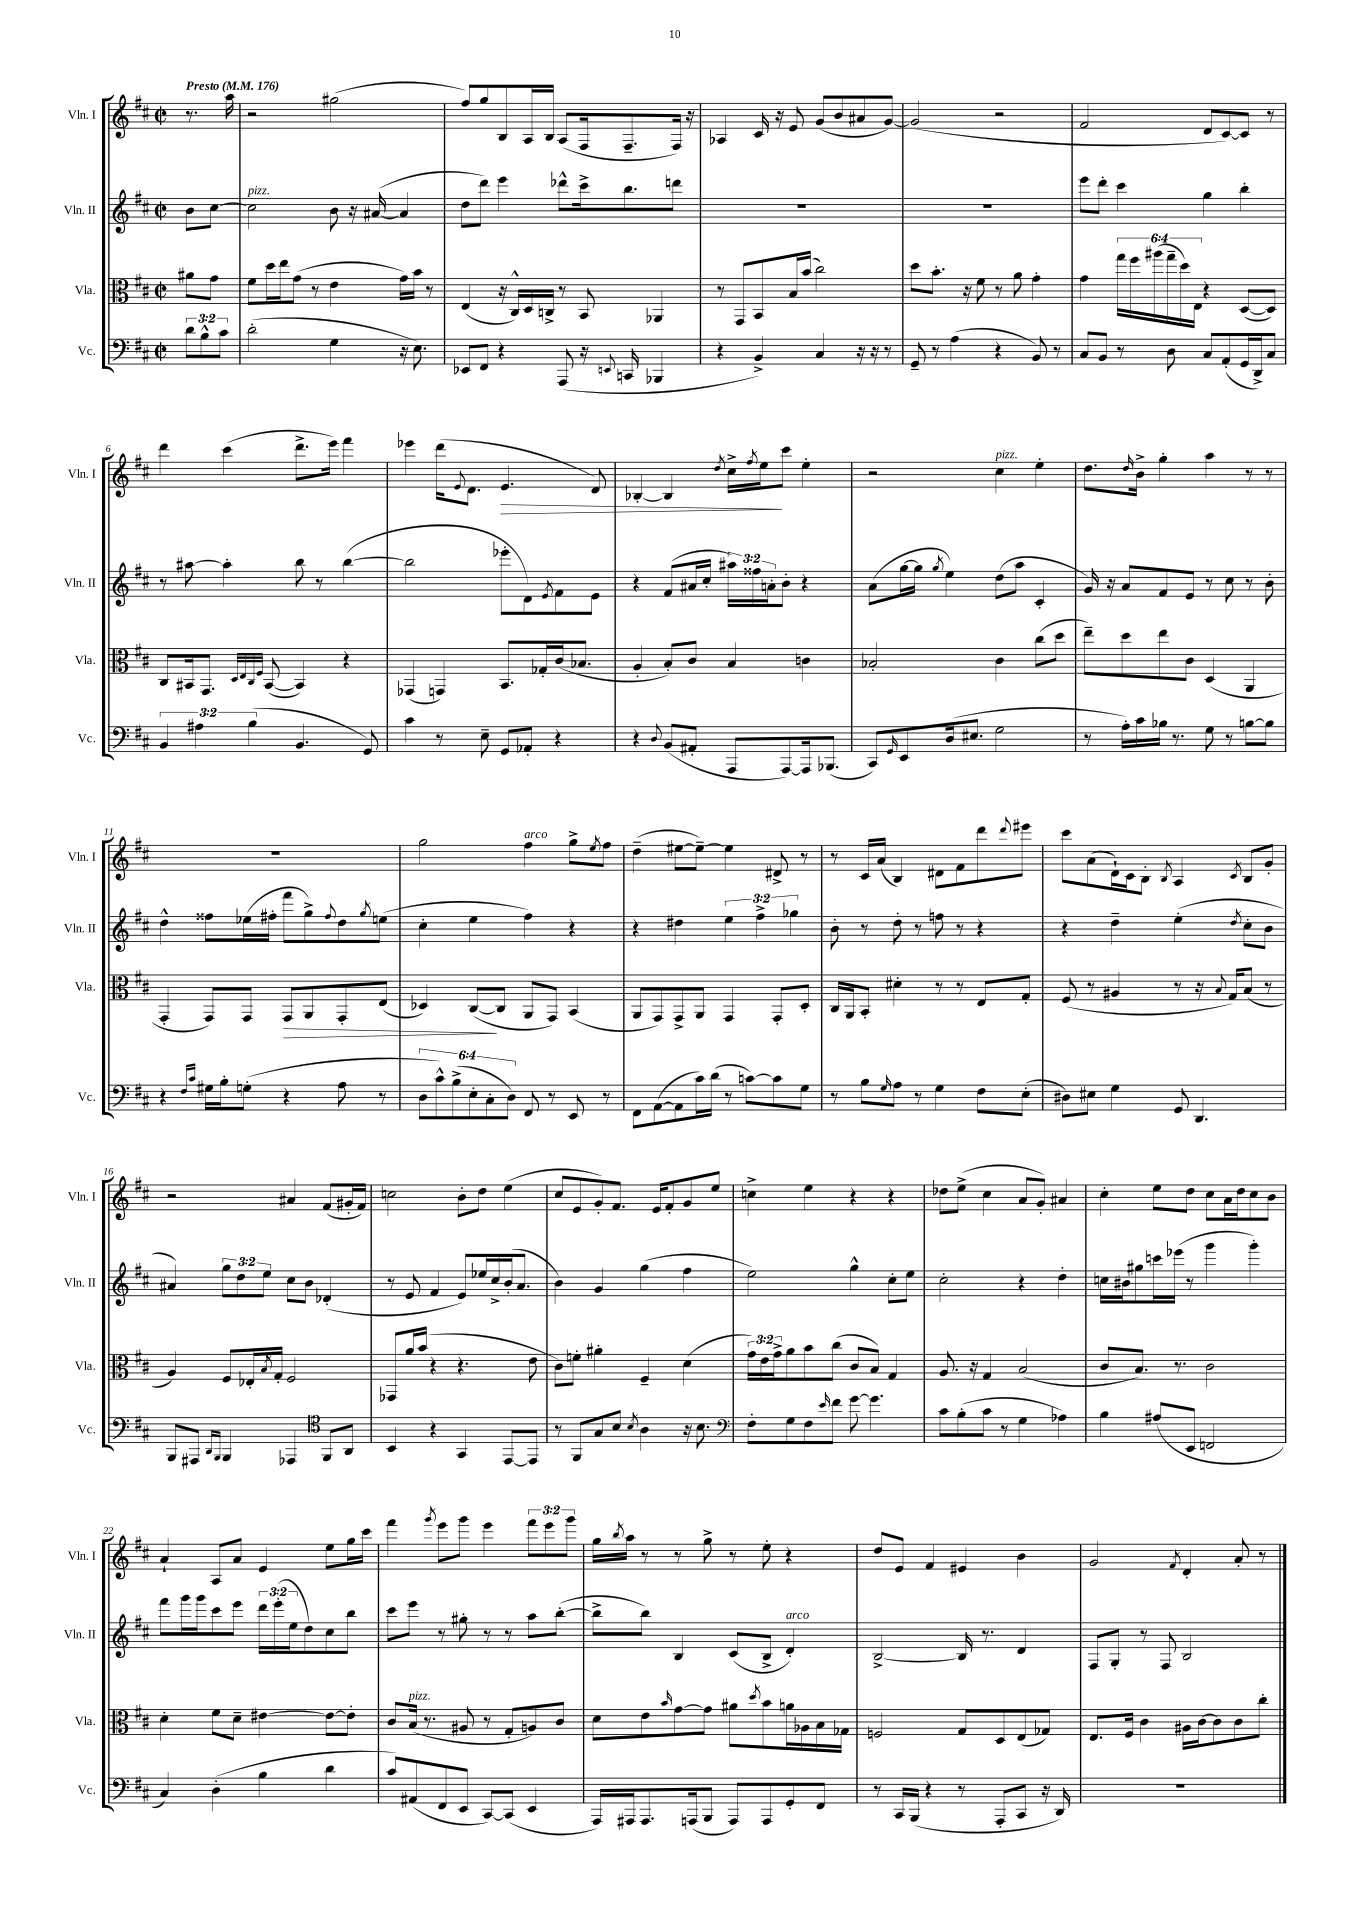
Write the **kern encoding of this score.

**kern	**kern	**dynam	**kern	**kern	**dynam
*part4	*part3	*part3	*part2	*part1	*part1
*staff4	*staff3	*staff3	*staff2	*staff1	*staff1
*I"Vc.	*I"Vla.	*	*I"Vln. II	*I"Vln. I	*
*I'Vc.	*I'Vla.	*	*I'Vln. II	*I'Vln. I	*
*clefF4	*clefC3	*	*clefG2	*clefG2	*
*k[f#c#]	*k[f#c#]	*	*k[f#c#]	*k[f#c#]	*
*M2/2	*M2/2	*	*M2/2	*M2/2	*
*met(c|)	*met(c|)	*	*met(c|)	*met(c|)	*
*MM176	*MM176	*	*MM176	*MM176	*
=	=	=	=	=	=
!	!	!	!	!LO:TX:a:B:t=Presto	!
12d\L	8a#X\L	.	8b\L	8.r	.
12B^^\	.	.	.	.	.
.	8g\J	.	[8cc#\J	.	.
12c#\J	.	.	.	.	.
.	.	.	.	16aa\	.
=1	=1	=1	=1	=1	=1
!	!	!	!LO:TX:a:i:t=pizz.	!	!
(2d'\	8f#\L	.	2cc#\]	2r	.
.	16dd\L	.	.	.	.
.	16ee\J	.	.	.	.
.	(8g\J	.	.	.	.
.	8r	.	.	.	.
4G\	4e\	.	8b\	(2gg#X\	.
.	.	.	16r	.	.
.	.	.	([16a#X/	.	.
16r	16g\LL)	.	4a#/]	.	.
8.E\)	16b\JJ	.	.	.	.
.	8r	.	.	.	.
=2	=2	=2	=2	=2	=2
8EE-X/L	(4E/	.	8dd\L	8ff#/L)	.
8FF#/J	.	.	8ddd\J)	8gg/	.
4r	16r	.	4eee\	8B/	.
.	16C#^^/LL)	.	.	.	.
.	16D/	.	.	16A/L	.
.	16Cn^/JJ	.	.	16B/JJ	.
(8AAA/	8r	.	8ddd-X^^\L	(8A/L	.
16r	8BB/	.	16ccc#^\k	16F#/k	.
8qqEEn/	.	.	.	.	.
16CCn/	.	.	8.bb\	8.F#~/	.
4BBB-X/	4AA-X/	.	.	.	.
.	.	.	8dddn\J	16F#/Jk)	.
.	.	.	.	16r	.
=3	=3	=3	=3	=3	=3
4r	8r	.	1r	4A-X/	.
.	8GG/L	.	.	.	.
4BB^/)	8BB/	.	.	16c#/	.
.	.	.	.	16r	.
.	16B/L	.	.	8e/	.
.	(16b/JJ	.	.	.	.
4C#/	2cc#\)	.	.	(8g/L	.
.	.	.	.	8b/	.
16r	.	.	.	8a#X/	.
16r	.	.	.	.	.
8r	.	.	.	[8g/J)	.
=4	=4	=4	=4	=4	=4
8GG~/	8dd\L	.	1r	(2g/]	.
8r	8.b'\J	.	.	.	.
(4A\	.	.	.	.	.
.	16r	.	.	.	.
.	8f#\	.	.	.	.
4r	8r	.	.	2r	.
.	8a\	.	.	.	.
8BB/)	4g'\	.	.	.	.
8r	.	.	.	.	.
=5	=5	=5	=5	=5	=5
8C#/L	4g\	.	8eee\L	2f#/	.
8BB/J	.	.	8ddd'\J	.	.
8r	24gg\LL	.	4ccc#\	.	.
.	24ff#\	.	.	.	.
.	(24aa#X\	.	.	.	.
8D\	24gg~\	.	.	.	.
.	24dd\)	.	.	.	.
.	24E\JJ	.	.	.	.
8C#/L	4r	.	4gg\	8d/L	.
(8AA'/	.	.	.	[8c#/)	.
16GG/L	([8D/L	.	4bb'\	8c#/J]	.
16DD^/J)	.	.	.	.	.
8C#/J	8D/J])	.	.	8r	.
!!LO:LB:g=z
=6	=6	=6	=6	=6	=6
6BB/	8C#/L	.	8r	4ddd\	.
.	16BB#X/k	.	[8aa#X\	.	.
6A#X\	.	.	.	.	.
.	8.GG/J	.	.	.	.
.	.	.	4aa#'\]	(4ccc#\	.
(6B\	.	.	.	.	.
.	32qqD/LLL	.	.	.	.
.	32qqE/	.	.	.	.
.	32qqC#/	.	.	.	.
.	32qqF#/JJJ	.	.	.	.
.	([8BB#/	.	.	.	.
4.BB/	4BB#/])	.	8bb\	8.ddd^\L	.
.	.	.	8r	.	.
.	.	.	.	16eee\Jk)	.
.	4r	.	([4bb\	4fff#\	.
8GG/)	.	.	.	.	.
=7	=7	=7	=7	=7	=7
4c#\	(4GG-X/	.	2bb\]	4eee-X\	.
8r	4GGn/)	.	.	(16ddd\KL	.
.	.	.	.	8qqe/	.
.	.	.	.	8.d\J	.
8E~\	.	.	.	.	.
!	!	!	!	!	!LO:HP:b
8GG/L	8.BB/L	.	8eee-X'\L	4.e/	>
8AA-X'/J	.	.	8d\)	.	.
.	16G-X'/L	.	.	.	.
.	.	.	8qe/	.	.
4r	(16c#/J	.	8f#\	.	.
.	8.B-X/J	.	.	.	.
.	.	.	8e\J	8d/)	.
=8	=8	=8	=8	=8	=8
4r	4A'/	.	4r	[4B-X'/	.
8qqD/	.	.	.	.	.
(8BB/L	8B'/L)	.	(8f#/L	4B-/]	.
8AA#X'/J	8c#/J	.	16a#X/L	.	.
.	.	.	16cc#'/JJ	.	.
.	.	.	.	8qdd/	.
8AAA/L	4B/	.	24aa#X\LL)	16cc#^\LL	.
.	.	.	24ff##X\	.	.
.	.	.	.	8qff#/	.
.	.	.	.	16ee\J	.
.	.	.	24an'\J	.	.
[8AAA/)	.	.	8b'\J	8ccc#\J	]
16AAA/k]	4cn\	.	4r	4ee'\	.
(8.BBB-X/J	.	.	.	.	.
=9	=9	=9	=9	=9	=9
8CC#/L)	2B-X'/	.	(8a\L	2r	.
16qqGG/	.	.	.	.	.
8EE/	.	.	[16gg\L	.	.
.	.	.	16gg\JJ]	.	.
.	.	.	8qgg/	.	.
(16D/k	.	.	4ee\)	.	.
8.E#X/J	.	.	.	.	.
!	!	!	!	!LO:TX:a:i:t=pizz.	!
2G\	4c#\	.	(8dd\L	4cc#\	.
.	.	.	8aa\J	.	.
.	(8cc#\L	.	4c#'/	4ee'\	.
.	8dd\J	.	.	.	.
=10	=10	=10	=10	=10	=10
8r	8ee~\L)	.	16g/)	8.dd\L	.
.	.	.	16r	.	.
16A'\LL)	8dd\	.	8a/L	.	.
.	.	.	.	16qqdd/	.
16c#\	.	.	.	16b^\Jk	.
16B-X\JJ	8ee\	.	8f#/	4gg'\	.
8.r	.	.	.	.	.
.	8c#\J	.	8e/J	.	.
8G\	(4D/	.	8r	4aa\	.
8r	.	.	8cc#\	.	.
[8Bn\L	4AA/	.	8r	8r	.
8B\J]	.	.	8b'\	8r	.
!!LO:LB:g=z
=11	=11	=11	=11	=11	=11
4r	4GG'/	.	4dd^^\	1r	.
16qqF#/LL	.	.	.	.	.
16qqc#/JJ	.	.	.	.	.
16G#X\LL	8GG/L)	.	8ff##X\L	.	.
16B'\J	.	.	.	.	.
(8Gn'\J	8GG/J	.	(16ee-X\L	.	.
.	.	.	16ff#X'\JJ	.	.
!	!	!LO:HP:b	!	!	!
4r	8GG/L	>	8fff#\L	.	.
.	8AA/	.	8gg^\)	.	.
.	.	.	8qqff#/	.	.
8A\	8GG'/	.	8dd\	.	.
.	.	.	8qgg/	.	.
8r	(8E/J	.	(8een\J	.	.
=12	=12	=12	=12	=12	=12
12D\L	4D-X/)	.	4cc#'\	2gg\	.
12c#^^\)	.	.	.	.	.
(12B^\	.	.	.	.	.
12E'\	([8C#/L	.	4ee\	.	.
12C#'\	.	.	.	.	.
.	8C#/J]	]	.	.	.
12D\J)	.	.	.	.	.
!	!	!	!	!LO:TX:a:i:t=arco	!
8FF#/	8AA/L	.	4ff#\)	4ff#\	.
8r	8GG/J)	.	.	.	.
8EE/	(4BB/	.	4r	8gg^\L	.
.	.	.	.	8qee/	.
8r	.	.	.	8ff#\J	.
=13	=13	=13	=13	=13	=13
8FF#\L	8AA/L	.	4r	(4dd~\	.
([8AA\	8GG/)	.	.	.	.
8AA\]	8GG^/	.	4dd#X\	[8ee#X\L	.
16c#\L)	8AA/J	.	.	8ee#~\J_)	.
(16d\JJ	.	.	.	.	.
8r	4GG/	.	6ee\	4ee#\]	.
[8cn\L)	.	.	.	.	.
.	.	.	6ff#^\	.	.
8c\]	8GG'/L	.	.	8d#X^/	.
.	.	.	6gg-X\	.	.
8G\J	8D'/J	.	.	8r	.
=14	=14	=14	=14	=14	=14
8r	16C#/LL	.	8b'\	8r	.
.	16AA/J	.	.	.	.
8B\L	8BB'/J	.	8r	16c#/LL	.
.	.	.	.	(16a/JJ	.
16qqG/	.	.	.	.	.
8A\J	4d#X'\	.	8dd'\	4B/)	.
8r	.	.	8r	.	.
4G\	8r	.	8ffn\	8d#X\L	.
.	8r	.	8r	8f#\	.
8F#\L	8E/L	.	4r	8ddd\	.
.	.	.	.	8qqddd/	.
(8E'\J	8G'/J	.	.	8eee#X\J	.
=15	=15	=15	=15	=15	=15
8D#X\L)	(8F#/	.	4r	8ccc#\L	.
8E#X\J	8r	.	.	(8a\	.
4G\	4A#X/	.	4dd~\	16d`\L)	.
.	.	.	.	16c#\J	.
.	.	.	.	8B'\J	.
.	.	.	.	8qB/	.
8GG/	8r	.	(4ee'\	4A/	.
4.DD/	16r	.	.	.	.
.	8qqB/	.	.	.	.
.	16G/KL)	.	.	.	.
.	.	.	8qdd/	8qc#/	.
.	(8B/J	.	8cc#'\L	8B/L	.
.	8r	.	8b\J	8g'/J	.
!!LO:LB:g=z
=16	=16	=16	=16	=16	=16
8BBB/L	4A/)	.	4a#X/)	2r	.
8AAA#X/J	.	.	.	.	.
16qqDD/LL	.	.	.	.	.
16qqBBB/JJ	.	.	.	.	.
4BBB/	8F#/L	.	12gg\L	.	.
.	.	.	12dd\	.	.
.	16E-X'/L	.	.	.	.
.	.	.	12ee\J	.	.
.	8qB/	.	.	.	.
.	16G'/JJ	.	.	.	.
4AAA-X/	2F#/	.	8cc#\L	4a#X/	.
.	.	.	8b\J	.	.
*clefC4	*	*	*	*	*
8FF#/L	.	.	(4d-X'/	(8f#/L	.
8AA/J	.	.	.	16g#X'/L	.
.	.	.	.	16f#/JJ)	.
=17	=17	=17	=17	=17	=17
4BB/	8GG-X/L	.	8r	2ccn\	.
.	16a/L	.	8e/	.	.
.	(16b/JJ	.	.	.	.
4r	4r	.	4f#/	.	.
4GG/	4.r	.	8e/L)	8b'\L	.
.	.	.	16ee-X/L	8dd\J	.
.	.	.	16cc#^/	.	.
[8EE/L	.	.	(16b'/J	(4ee\	.
.	.	.	8.a/J	.	.
8EE/J]	8e\	.	.	.	.
=18	=18	=18	=18	=18	=18
8r	8c#\L)	.	4b\)	8cc#/L	.
8FF#/L	8fn'\J	.	.	8e/	.
8G/	4a#X'\	.	4g/	8g'/)	.
8B/J	.	.	.	8.f#/J	.
8qB/	.	.	.	.	.
4A\	4F#~/	.	(4gg\	.	.
.	.	.	.	16e/KL	.
.	.	.	.	8f#'/	.
16r	(4d\	.	4ff#\	8g/	.
8.B\	.	.	.	.	.
.	.	.	.	8ee/J	.
=19	=19	=19	=19	=19	=19
*clefF4	*	*	*	*	*
8F#'\L	24g\LL)	.	2ee\)	4ccn^\	.
.	24e\	.	.	.	.
.	24g^\J	.	.	.	.
8G\	8a\	.	.	.	.
8F#\	8b\	.	.	4ee\	.
16qqe/	.	.	.	.	.
8f#\J	(8cc#\J	.	.	.	.
[8g\	8c#/L	.	4gg^^\	4r	.
4.g\]	8B/J)	.	.	.	.
.	4G/	.	8cc#'\L	4r	.
.	.	.	8ee\J	.	.
=20	=20	=20	=20	=20	=20
8c#\L	8.A/	.	2cc#'\	8dd-X\L	.
(8B'\	.	.	.	(8ee^\J	.
.	16r	.	.	.	.
8c#\J	4G/	.	.	4cc#\	.
8r	.	.	.	.	.
4G\	(2B/	.	4r	8a/L	.
.	.	.	.	8g'/J)	.
4A-X\)	.	.	4dd'\	4a#X/	.
=21	=21	=21	=21	=21	=21
4B\	8c#/L	.	16ccn\LL	4cc#'\	.
.	.	.	16b#X\J	.	.
.	8.B/J)	.	8gg#X\	.	.
(8A#X/L	.	.	16cccn\L	8ee\L	.
.	8.r	.	(16eee-X\JJ	.	.
8EE/J	.	.	8r	8dd\J	.
2FFn/	2c#\	.	4ggg\	8cc#\L	.
.	.	.	.	16a\L	.
.	.	.	.	16dd\J	.
.	.	.	4ggg'\)	8cc#\	.
.	.	.	.	8b\J	.
!!LO:LB:g=z
=22	=22	=22	=22	=22	=22
4C#/)	4d'\	.	8fff#\L	4a`/	.
.	.	.	16ggg\L	.	.
.	.	.	16ggg\J	.	.
(4D'\	8f#\L	.	8ccc#\	8A/L	.
.	8d~\J	.	8eee\J	8a/J	.
4B\	[4e#X\	.	24ddd\LL	4e/	.
.	.	.	(24eee'\	.	.
.	.	.	24ee\J	.	.
.	.	.	8dd\)	.	.
4d\	8e#\L_	.	8cc#\	8ee\L	.
.	8e#'\J]	.	8bb\J	16gg\L	.
.	.	.	.	16ccc#\JJ	.
=23	=23	=23	=23	=23	=23
8c#/L)	8c#/L	.	8ccc#\L	4fff#\	.
!	!LO:TX:a:i:t=pizz.	!	!	!	!
(8AA#X/	(16B/Jk	.	8eee\J	.	.
.	8.r	.	.	.	.
.	.	.	.	8qggg/	.
8FF#/	.	.	8r	8eee\L	.
8EE/J	8A#X/	.	8gg#X'\	8ggg\J	.
[8CC#/L)	8r	.	8r	4eee\	.
(8CC#/J]	8G'/L	.	8r	.	.
4EE/	8An/)	.	8aa\L	12fff#\L	.
.	.	.	.	12eee\	.
.	8c#/J	.	([8bb'\J	.	.
.	.	.	.	12ggg\J	.
=24	=24	=24	=24	=24	=24
16AAA/LL)	8d\L	.	8bb^\L]	16gg\LL	.
.	.	.	.	8qbb/	.
16AAA#X/J	.	.	.	16aa\JJ	.
8.AAA#/	8e\	.	8bb\J)	8r	.
.	16qqb/	.	.	.	.
.	[8g\	.	4B/	8r	.
(16AAAn/k	.	.	.	.	.
8BBB/J	8g\J]	.	.	8gg^\	.
8AAA/L)	8a#X\L	.	(8c#/L	8r	.
.	8qdd/	.	.	.	.
8AAA/	8b\	.	8B^/J	8ee'\	.
!	!	!	!LO:TX:a:i:t=arco	!	!
8GG'/	16an\L	.	4d'/)	4r	.
.	16A-X\	.	.	.	.
8FF#/J	16B\	.	.	.	.
.	16G-X\JJ	.	.	.	.
=25	=25	=25	=25	=25	=25
8r	2Fn/	.	[2B^/	8dd/L	.
16CC#/LL	.	.	.	8e/J	.
(16BBB/JJ	.	.	.	.	.
4r	.	.	.	4f#/	.
8r	8G/L	.	16B/]	4e#X/	.
.	.	.	8.r	.	.
8AAA'/L	8D/	.	.	.	.
8CC#/J	(8E/	.	4d/	4b\	.
16r	8G-X/J)	.	.	.	.
16DD/)	.	.	.	.	.
=26	=26	=26	=26	=26	=26
1r	8.E/L	.	8F#/L	2g/	.
.	.	.	8G'/J	.	.
.	16F#/Jk	.	.	.	.
.	4c#\	.	8r	.	.
.	.	.	8F#/	.	.
.	.	.	.	8qf#/	.
.	16A#X\LL	.	2B/	4d'/	.
.	[16c#\J	.	.	.	.
.	8c#\]	.	.	.	.
.	8c#\	.	.	8a'/	.
.	8cc#'\J	.	.	8r	.
==	==	==	==	==	==
*-	*-	*-	*-	*-	*-
